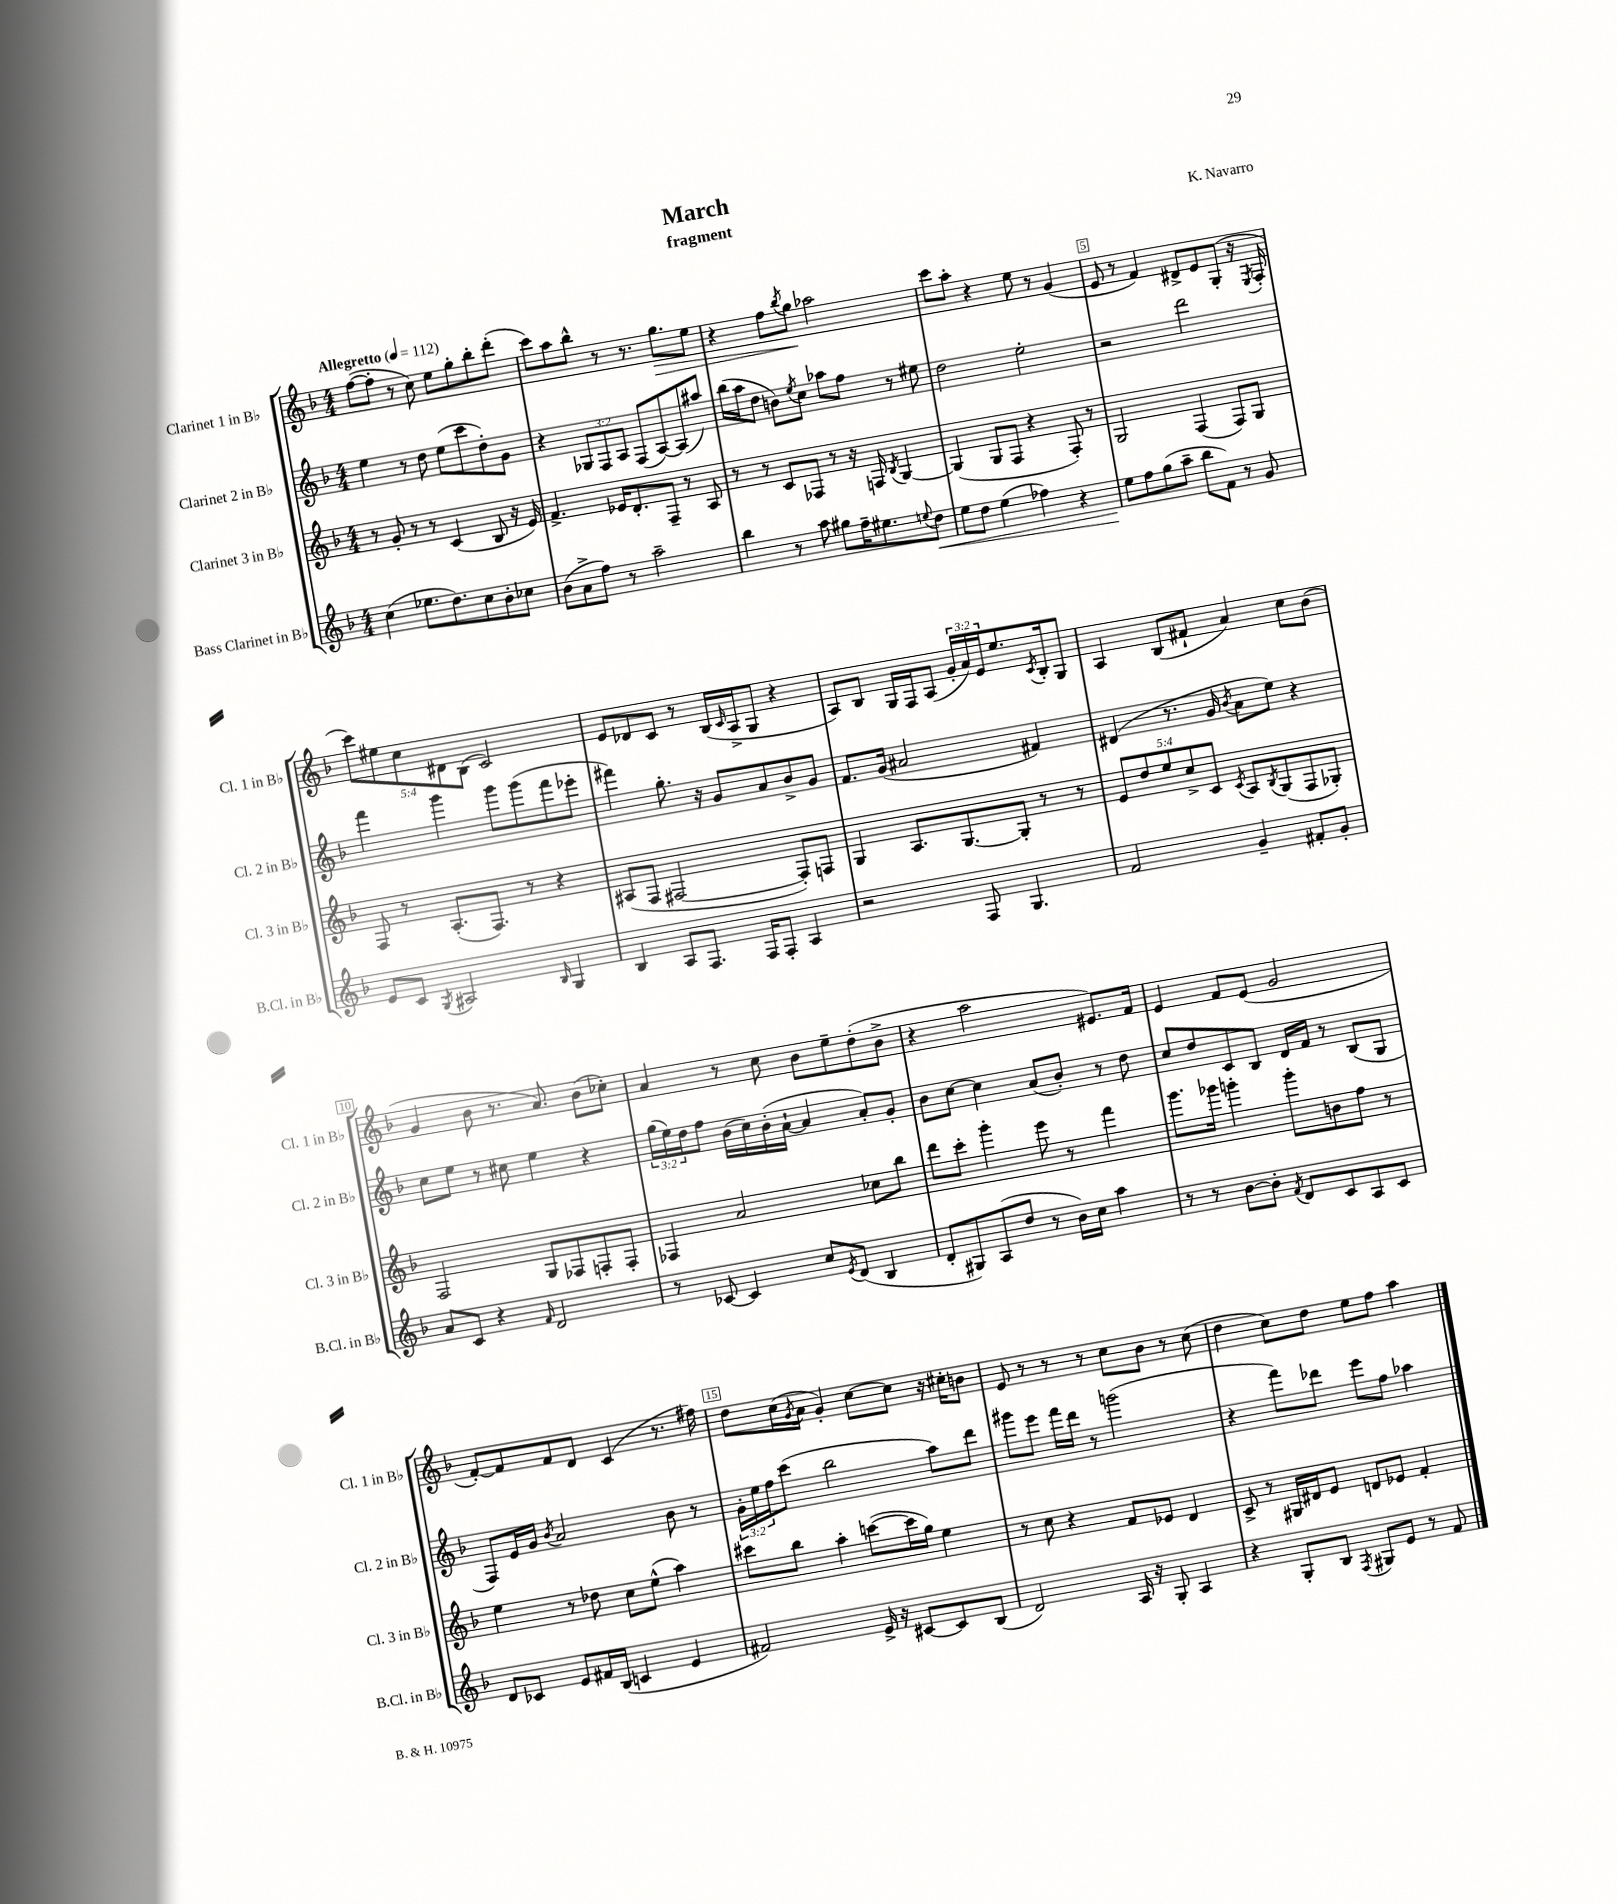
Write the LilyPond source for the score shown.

\header { title = "March" composer = "K. Navarro" subtitle = "fragment" }
<<
\new StaffGroup <<
\new Staff = "s0" \with { instrumentName = "Clarinet 1 in Bb" shortInstrumentName = "Cl. 1 in Bb" } {
    \clef treble \key f \major \numericTimeSignature \time 4/4 \override Staff.TupletNumber.text = #tuplet-number::calc-fraction-text \tempo "Allegretto" 4 = 112
    f''8~( f''8-. r8 c''8) e''8 g''8-. bes''8-. d'''8-.( |
    c'''8) a''8 bes''8-^ r8 r8. g''8.\> e''8 |
    r4 f''8 \acciaccatura { bes''8 } g''8\! aes''2 |
    c'''8 a''8-. r4 e''8 r8 g'4( |
    e'8 r8 f'4) dis'8-> e'8 g8-.( r16 \acciaccatura { e8 } f16-. |
    \tuplet 5/4 { c'''8) eis''8 c''8 dis'8 bes8( } c'2) |
    e'8 des'8 c'8 r8 bes16( \grace { c'16 } a16-> g8 r4 |
    a8) bes8 g16 f16 a8( \tuplet 3/2 { g'16-. a'16) e'16 } e''8. \acciaccatura { c'8 } bes16-. g8 |
    a4 bes8( fis'8-! a'4) c''8 bes'8( |
    g'4 bes'8 r8. a'8.) bes'8( ces''8-.) |
    a'4 r8 c''8 bes'8 e''8-- d''8-.( bes'8-> |
    r4 a''2 eis'8.) f'16 |
    e'4 f'8 e'8( g'2 |
    f'8~-.) f'8 f'8 d'8 c'4( r8. fis''16) |
    d''8 c''16( \acciaccatura { g'8 } a'16 g'4-.) c''8~ c''8 r16 cis''16-. b'8 |
    e'8 r8 r8 r8 c''8 bes'8 r8 c''8( |
    d''4 c''8) d''8 e''8 f''8 a''4 \bar "|." |
}
\new Staff = "s1" \with { instrumentName = "Clarinet 2 in Bb" shortInstrumentName = "Cl. 2 in Bb" } {
    \clef treble \key f \major \numericTimeSignature \time 4/4 \override Staff.TupletNumber.text = #tuplet-number::calc-fraction-text
    e''4 r8 d''8 e''8( c'''8 d''8-.) g'8 |
    r4 \tuplet 3/2 { ges8 f8 a8 } f8( a8~) a8( ais''8) |
    bes''16( a''16 d''8 b'8) \acciaccatura { e''8 } c''8 aes''8 f''8 r8 eis''8 |
    d''2 e''2-. |
    r2 d'''2 |
    f'''4 g'''4 g'''8 g'''8( f'''8 ees'''8-. |
    fis'''4) g''8.-. r16 g'8 a'8 bes'8-> g'8 |
    f'8. g'16( ais'2 fis'4) |
    dis'4( r8. g'16 \acciaccatura { bes'8 } a'8 e''8) r4 |
    c''8 e''8 r8 cis''8 e''4 r4 |
    \tuplet 3/2 { g''16( e''16) d''16 } f''8 bes'16( c''16) bes'16-.( a'16~-! a'4 a'8-.) g'8-. |
    bes'8 c''8~ c''4 a'8( bes'8-.) r8 d''8 |
    c''8 d''8 c'8 bes8 d'16 f'16 r8 bes8( g8 |
    f8) e'16 g'16 \acciaccatura { bes'8 } a'2 bes'8 r8 |
    \tuplet 3/2 { g'16-. e''16 f''16 } c'''8( bes''2 a''8) d'''8 |
    gis'''8 e'''8 f'''16 d'''16 r8 g'''2( |
    r4 f'''8) des'''8 e'''8 f''8 aes''4 \bar "|." |
}
\new Staff = "s2" \with { instrumentName = "Clarinet 3 in Bb" shortInstrumentName = "Cl. 3 in Bb" } {
    \clef treble \key f \major \numericTimeSignature \time 4/4 \override Staff.TupletNumber.text = #tuplet-number::calc-fraction-text
    r8 g'8-. r8 r8 c'4( bes8 r16 e'16) |
    f'4.-> ees'16 d'8.-. f8-- r8 a8 |
    r8 r8 c'8 fes8 r8 r16 f16 \acciaccatura { bes8 } g4~ |
    g4( g8 f8 r4 f8-.) r8 |
    g2 f4( f8) g8 |
    f8 r8 a8.-.( f8.) r8 r4 |
    ais8( f8 fis2~ fis8-.) f8 |
    g4 a8. g8.~ g8-. r8 r8 |
    \tuplet 5/4 { e'8 d''8 e''8 c''8-> c'8 } \acciaccatura { c'8 } a8 \acciaccatura { bes8 } g8( f8 ges8-.) |
    f2 g8 fes8 f8-. f8-. |
    fes4 a'2 ces''8 bes''8 |
    d'''8 c'''8-. g'''4-. e'''8 r8 f'''4 |
    g'''8. ges'''16 g'''4-. g'''8-. b'8 f''8 r8 |
    e''4 r8 des''8 c''8 e''8-^( a''4) |
    cis'''8 bes''8 a''4-. c'''8~( c'''16 g''16) e''4 |
    r8 c''8 r4 f'8 ees'8 d'4 |
    c'8-> r8 gis16 dis'16 e'8 d'8 ees'8 f'4-. \bar "|." |
}
\new Staff = "s3" \with { instrumentName = "Bass Clarinet in Bb" shortInstrumentName = "B.Cl. in Bb" } {
    \clef treble \key f \major \numericTimeSignature \time 4/4
    c''4( ees''8. d''8.) c''8 bes'8-. ces''8 |
    bes'8( a'8-> f''8) r8 a''2-- |
    bes''4 r8 a''8 gis''8 f''16-- eis''8. \appoggiatura { e''8 } d''8\< |
    e''8 d''8 e''4( fes''4) r4 |
    e''8\! f''8 g''8( a''8-- bes''8 f'8) r8 g'8 |
    e'8 c'8 \acciaccatura { g8 } ais2 \grace { bes16 } g4 |
    bes4 a8 f8. f16 f8-. a4 |
    r2 f8 g4. |
    f'2 g'4-- fis'8-. g'8-. |
    a'8 c'8 r4 \grace { f'16 } d'2 |
    r8 ces'8~ ces'4 c''8 \acciaccatura { e'8 } d'8( bes4 |
    d'8-. gis8) a8( d''8 r8 bes'16) c''16 a''4 |
    r8 r8 bes'8~ bes'8-. \acciaccatura { f'8 } d'8 c'8 a8 c'8 |
    d'8 ces'8 e'8 fis'16 bes16( c'4 e'4 |
    fis'2) e'16-> r16 cis'8~ cis'8 bes8( |
    d'2) a16 r16 g8-. a4 |
    r4 g8-. bes8 \acciaccatura { f8 } gis8 e'8 r8 f'8 \bar "|." |
}
>>
>>
\layout { \context { \Score \override BarNumber.break-visibility = ##(#f #t #t) barNumberVisibility = #(every-nth-bar-number-visible 5) \override BarNumber.stencil = #(make-stencil-boxer 0.1 0.3 ly:text-interface::print) } }
